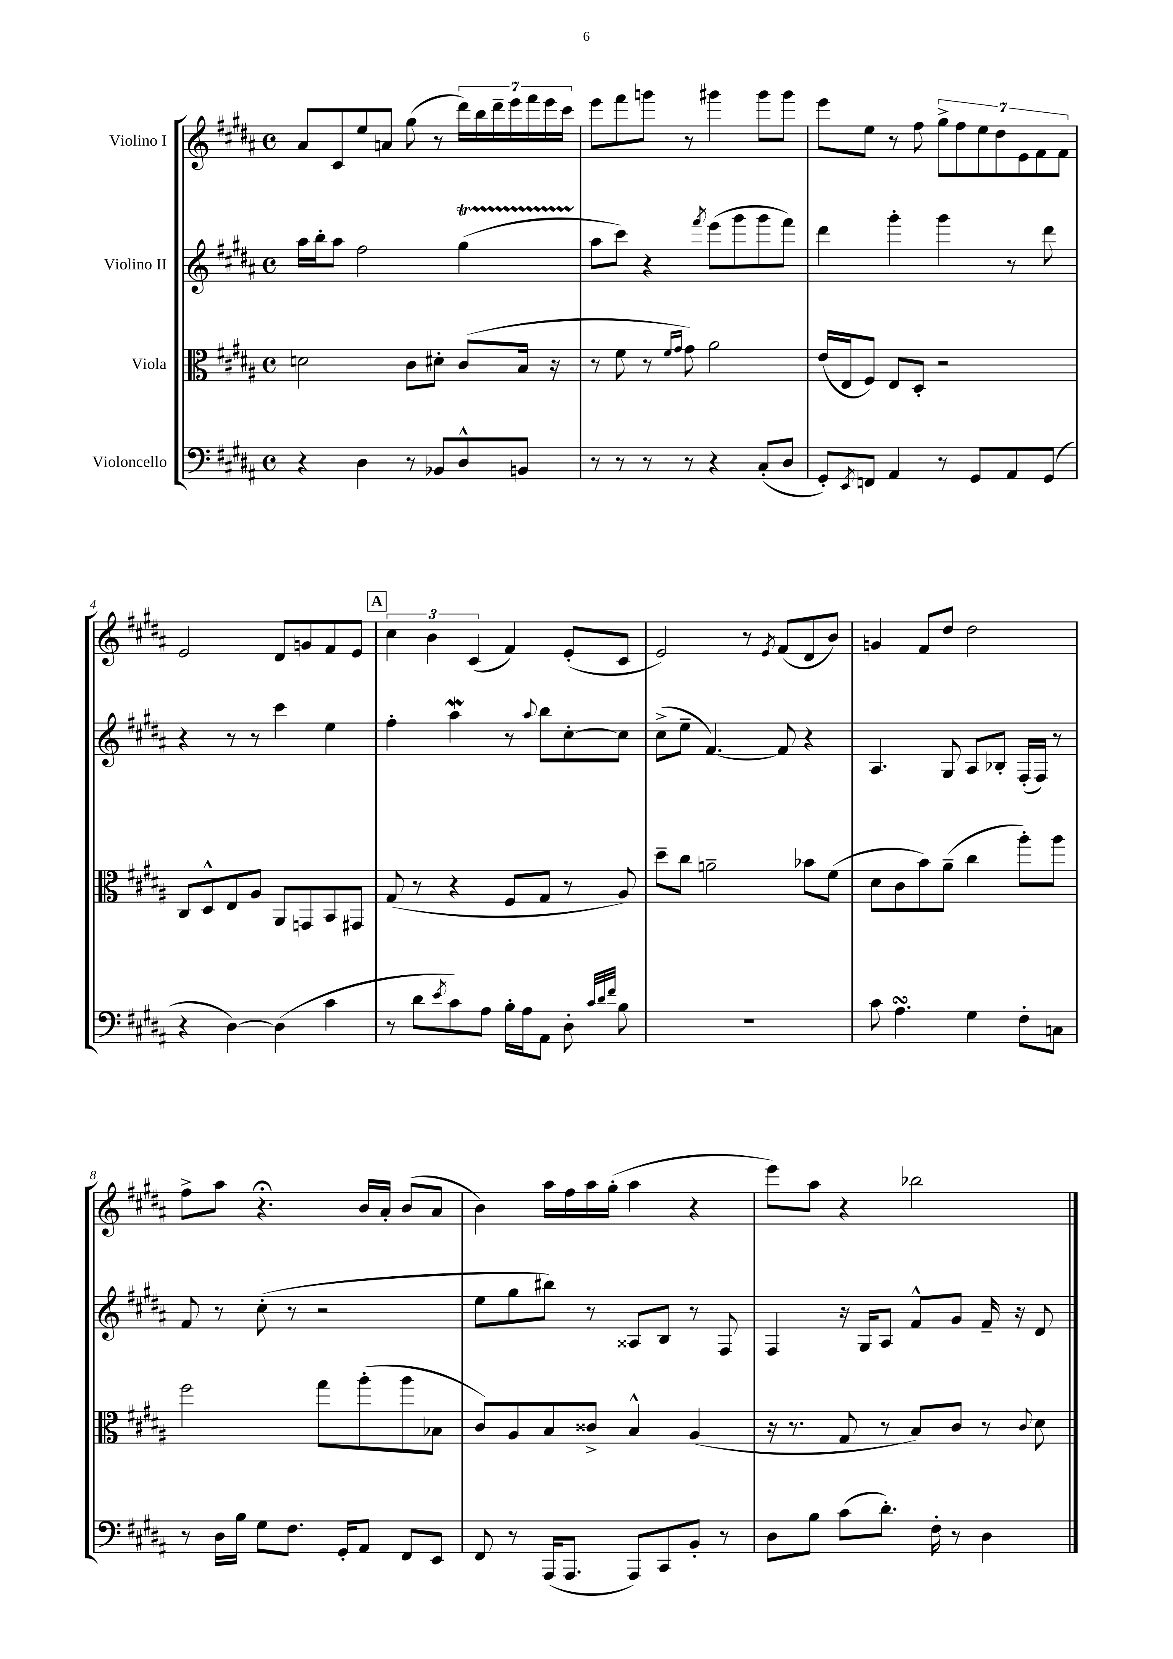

**kern	**kern	**kern	**kern
*staff4	*staff3	*staff2	*staff1
*clefF4	*clefC3	*clefG2	*clefG2
*k[f#c#g#d#a#]	*k[f#c#g#d#a#]	*k[f#c#g#d#a#]	*k[f#c#g#d#a#]
*M4/4	*M4/4	*M4/4	*M4/4
*met(c)	*met(c)	*met(c)	*met(c)
4r	2d\	16aa#\LL	8a#/L
.	.	16bb'\J	.
.	.	8aa#\J	8c#/
4D#\	.	2ff#\	8ee/
.	.	.	8a/J
8r	8c#\L	.	(8gg#\
8BB-/L	8d#'\J	.	8r
8D#^^/	(8c#/L	(4gg#\	28ddd#\LL)
.	.	.	28bb\
.	.	.	28ddd#~\
.	.	.	28eee\
8BB/J	16B/Jk	.	.
.	.	.	28fff#\
.	.	.	28eee\
.	16r	.	.
.	.	.	28ccc#\JJ
=	=	=	=
8r	8r	8aa#\L	8eee\L
8r	8f#\	8ccc#\J)	8fff#\
8r	8r	4r	8ggg\J
.	16qqf#/LL	.	.
.	16qqg#/JJ	.	.
8r	8g#\)	.	8r
.	.	8qfff#/	.
4r	2a#\	(8eee\L	4ggg#\
.	.	8ggg#\	.
(8C#'/L	.	8ggg#\	8ggg#\L
8D#/J	.	8fff#\J)	8ggg#\J
=	=	=	=
8GG#'/L)	(16e/LL	4ddd#\	8eee\L
.	16E/J	.	.
8qEE/	.	.	.
8FF/J	8F#/J)	.	8ee\J
4AA#/	8E/L	4ggg#'\	8r
.	8D#'/J	.	8ff#\
8r	2r	4ggg#\	14gg#^\L
.	.	.	14ff#\
8GG#/L	.	.	.
.	.	.	14ee\
.	.	.	14dd#\
8AA#/	.	8r	.
.	.	.	14e\
.	.	.	14f#\
(8GG#/J	.	8ddd#\	.
.	.	.	14f#\J
=	=	=	=
4r	8C#/L	4r	2e/
.	8D#^^/	.	.
[4D#\)	8E/	8r	.
.	8A#/J	8r	.
(4D#\]	8AA#/L	4ccc#\	8d#/L
.	8GG/	.	8g/
4c#\	8BB/	4ee\	8f#/
.	8GG#/J	.	8e/J
=	=	=	=
8r	(8G#/	4ff#'\	6cc#\
8d#\L	8r	.	.
.	.	.	6b\
8qe/	.	.	.
8c#\)	4r	4aa#\	.
.	.	.	(6c#/
8A#\J	.	.	.
16B'\LL	8F#/L	8r	4f#/)
16A#\J	.	.	.
.	.	8qqaa#/	.
8AA#\J	8G#/J	8bb\L	.
8D#'\	8r	[8cc#'\	(8e'/L
32qqc#/LLL	.	.	.
32qqd#/	.	.	.
32qqf#/JJJ	.	.	.
8B\	8A#/)	8cc#\]J	8c#/J
=	=	=	=
1r	8dd#~\L	(8cc#^\L	2e/)
.	8cc#\J	8ee~\J	.
.	2a~\	[4.f#/)	.
.	.	.	8r
.	.	.	8qe/
.	.	8f#/]	(8f#/L
.	8b-\L	4r	8d#/
.	(8f#\J	.	8b/J)
=	=	=	=
8c#\	8d#\L	4.A#/	4g/
4.A#\	8c#\	.	.
.	8b\)	.	8f#/L
.	(8a#~\J	8G#/	8dd#/J
4G#\	4cc#\	8A#/L	2dd#\
.	.	8B-'/J	.
8F#'\L	8aa#'\L)	(16F#'/LL	.
.	.	16F#/JJ)	.
8C\J	8aa#\J	8r	.
=	=	=	=
8r	2ff#\	8f#/	8ff#^\L
16D#\LL	.	8r	8aa#\J
16B\JJ	.	.	.
8G#\L	.	(8cc#'\	4.r;
8.F#\J	.	8r	.
.	8gg#\L	2r	.
16GG#'/LK	.	.	.
8AA#/J	(8aa#'\	.	16b/LL
.	.	.	16a#'/JJ
8FF#/L	8aa#\	.	(8b/L
8EE/J	8B-\J	.	8a#/J
=	=	=	=
8FF#/	8c#/L)	8ee\L	4b\)
8r	8A#/	8gg#\	.
(16AAA#/LK	8B/	8bb#\J)	16aa#\LL
8.AAA#/J	.	.	16ff#\
.	8c##^/J	8r	16aa#\
.	.	.	(16gg#'\JJ
8AAA#/L)	4B^^/	8A##/L	4aa#\
8CC#/	.	8B/J	.
8BB'/J	(4A#/	8r	4r
8r	.	8F#/	.
=	=	=	=
8D#\L	16r	4F#/	8eee\L)
.	8.r	.	.
8B\J	.	.	8aa#\J
(8c#\L	8G#/	16r	4r
.	.	16G#/LK	.
8.d#'\J)	8r	8A#/J	.
.	8B/L)	8f#^^/L	2bb-\
16F#'\	.	.	.
8r	8c#/J	8g#/J	.
4D#\	8r	16f#~/	.
.	.	16r	.
.	8qqc#/	.	.
.	8d#\	8d#/	.
==	==	==	==
*-	*-	*-	*-
